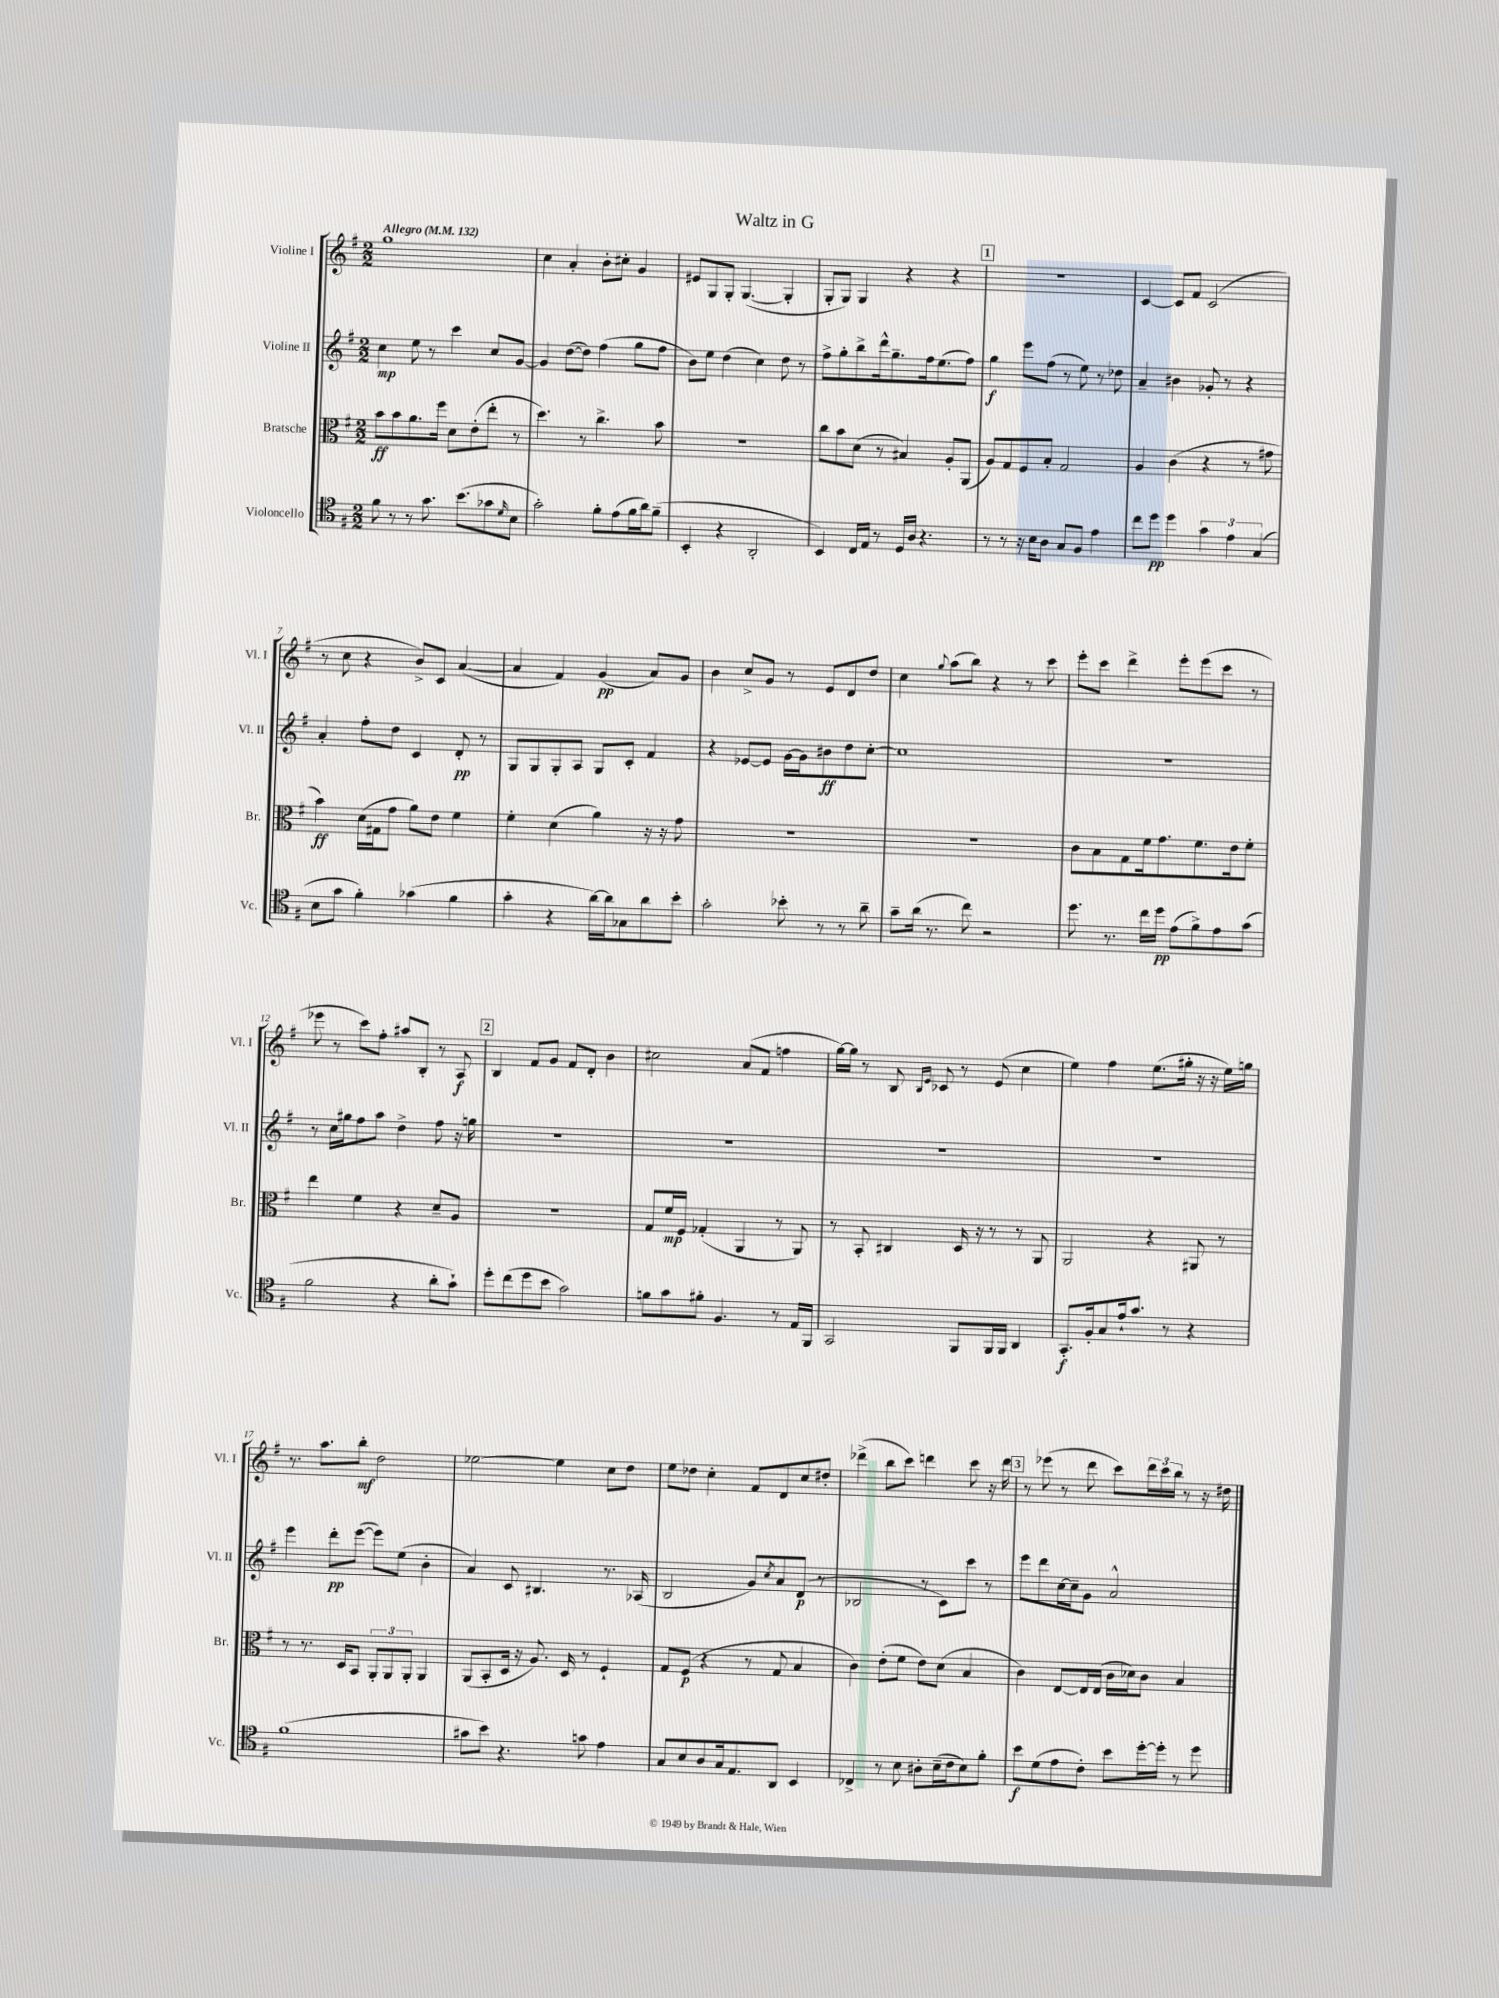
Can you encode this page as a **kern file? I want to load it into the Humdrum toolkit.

**kern	**kern	**kern	**kern
*staff4	*staff3	*staff2	*staff1
*clefC4	*clefC3	*clefG2	*clefG2
*k[f#]	*k[f#]	*k[f#]	*k[f#]
*M2/2	*M2/2	*M2/2	*M2/2
*MM132	*MM132	*MM132	*MM132
8f#	8b	4cc	1gg
8r	8b	.	.
8r	8.a	8ee	.
8.g	.	8r	.
.	16ff#	.	.
.	8d	4ccc	.
(8.b	.	.	.
.	(8e'	.	.
8g-	8ee'	8cc	.
16qqd	.	.	.
8B	8r	[8g	.
=	=	=	=
2g')	4.dd)	4g]	4cc
.	.	([8dd	4a'
.	8r	8dd])	.
8f#'	4.cc^	(4ff#	8b'
(8e	.	.	8cc#'
16f#	.	8gg	4g
16a)	.	.	.
(8f#~	8b	8ff#	.
=	=	=	=
4BB'	1r	8b)	8e#
.	.	8ee	8G
4r	.	(4dd	8G'
.	.	.	([4.G
2AA'	.	4cc)	.
.	.	8dd	4G']
.	.	8r	.
=	=	=	=
4BB)	8cc	8ff#^	8G'
.	8b	8gg'	8G)
16C	(8d	8bb^	4G
16E	.	.	.
8r	8r	16ddd^^	.
.	.	8.gg~	.
16D	4B#)	.	4r
16A	.	.	.
4.r	.	16ff#	.
.	.	(8.ee	.
.	8A'	.	4r
.	(8AA	8ff#)	.
=	=	=	=
8r	8A)	4gg	1r
8r	8G	.	.
16r	8F#	8eee	.
16B	.	.	.
8A	8B'	(8ff#	.
8G	2G	8r	.
8F#	.	8ee)	.
4e	.	8r	.
.	.	8dd-	.
=	=	=	=
8cc	4A	4a~	[4c
8dd	.	.	.
4dd	(4c	4b#	8c]
.	.	.	8f#
6g	4r	8g-'	(2c
.	.	8r	.
6e	.	.	.
.	8r	4r	.
(6G	.	.	.
.	8g#	.	.
=	=	=	=
8B	4b)	4a'	8r
8g	.	.	8cc
4f#')	(16d	8ff#'	4r
.	16G#	.	.
.	8g	8dd	.
(4g-	8a)	4c	8b^)
.	8e	.	8c
4f#	4f#	8d'	([4a
.	.	8r	.
=	=	=	=
4g'	4f#'	8G	4a]
.	.	8G	.
4r	(4d	8G'	4f#)
.	.	8A	.
[16a)	4a)	8G	(4g
16a]	.	.	.
8G-	.	8c'	.
8a	16r	4f#	8a)
.	16r	.	.
8b'	8g	.	8g
=	=	=	=
2g'	1r	4r	4b
.	.	[8e-	8cc^
.	.	8e-]	8g
8b-'	.	[16g	8r
.	.	16g]	.
8r	.	8b#	8e
8r	.	8dd	8d
8a~	.	[8cc'	8dd
=	=	=	=
8g~	1r	1cc]	4cc
(16a	.	.	.
8.r	.	.	.
.	.	.	8qqgg
.	.	.	(8aa
8cc)	.	.	8bb)
2r	.	.	4r
.	.	.	8r
.	.	.	8ccc
=	=	=	=
8.dd	8c	1r	8eee'
.	8B	.	8ccc
8.r	.	.	.
.	8G	.	4ddd^
16cc	16f#	.	.
16dd	8.g	.	.
(8e	.	.	8eee'
8f#^)	8.f#	.	(8eee
8e	.	.	8ccc
.	16e	.	.
(8g	8f#'	.	8r
=	=	=	=
2f#	4ee	8r	8eee-
.	.	16cc	8r
.	.	16gg#	.
.	4f#	8ff#	8ccc)
.	.	8aa	8ff#'
4r	4r	4dd^	8aa#
.	.	.	8B'
8a'	8d~	8ff#	8r
8g`)	8A	16r	8A
.	.	16gg	.
=	=	=	=
8dd'	1r	1r	4B
(8cc	.	.	.
8dd	.	.	8f#
8b	.	.	8g
2g)	.	.	8f#
.	.	.	8d'
.	.	.	4b
=	=	=	=
8f	8G	1r	2cc#
8g	16f#	.	.
.	16F#	.	.
8f#'	(4G-'	.	.
4.F#	.	.	.
.	4AA	.	(8a
.	.	.	8f#
8r	8r	.	4ff
16E	8AA)	.	.
16FF#	.	.	.
=	=	=	=
2GG	8r	1r	[16gg)
.	.	.	16gg]
.	8BB'	.	8r
.	4C#	.	8B
.	.	.	16qqB
.	.	.	16qqe
.	.	.	8c-
8FF#	16D	.	8r
.	16r	.	.
16FF#	8r	.	(8e
16FF#	.	.	.
4AA	8r	.	4cc
.	8AA	.	.
=	=	=	=
8.GG'	2AA	1r	4ee)
16F#'	.	.	.
8G	.	.	4ff#
16e`	.	.	.
8.g	.	.	.
.	4r	.	(8.ee
8r	.	.	.
.	.	.	16gg#'
4r	8AA#	.	16r
.	.	.	16r
.	8r	.	16ee)
.	.	.	16gg
=	=	=	=
(1f#	8r	4eee	8.r
.	8.r	.	.
.	.	.	8.aa
.	.	8ddd'	.
.	16D	.	.
.	8BB	([8eee	8bb'
.	12AA'	8eee])	2dd
.	12AA	.	.
.	.	(8ee	.
.	12AA'	.	.
.	4AA	4b'	.
=	=	=	=
8g#	(8AA	4a)	[2ee-
8b)	8BB'	.	.
4.r	16D	8c	.
.	16r	.	.
.	8.A)	4.B#	.
.	.	.	4ee-]
.	16D	.	.
8g	8r	.	.
4e	4F#`	8.r	8cc
.	.	.	8dd
.	.	(16A-	.
=	=	=	=
8G	8G	2B	8ee
8B	(8F#	.	8dd-
8A	4r	.	4cc'
16G	.	.	.
8.E	.	.	.
.	8r	8g)	8f#
.	.	8qcc	.
8AA	8G	8a	8d
4BB	4B	(8d	8cc
.	.	8r	8dd#'
=	=	=	=
4C-^	4c)	2B-	(4ddd-^
8r	(8e'	.	8bb
8B	8f#	.	8ccc)
8A#'	8e)	8r	4ddd
(16B~	(8d	8c)	.
16c	.	.	.
8B)	4B	8ccc	8ccc
8f#'	.	8r	16r
.	.	.	16ddd
=	=	=	=
8b	4c)	8eee	8r
(8d	.	8ddd	(8eee-
8e	[8E	[16cc	8r
.	.	16cc~]	.
8c')	16E]	8g	8ddd
.	(16E	.	.
8b	16c	2a^^	8ccc)
.	16d-)	.	.
[16dd'	8c	.	24ddd
.	.	.	24ccc
16dd']	.	.	.
.	.	.	24bb
8r	4B	.	8r
8dd	.	.	16r
.	.	.	16dd#
==	==	==	==
*-	*-	*-	*-
